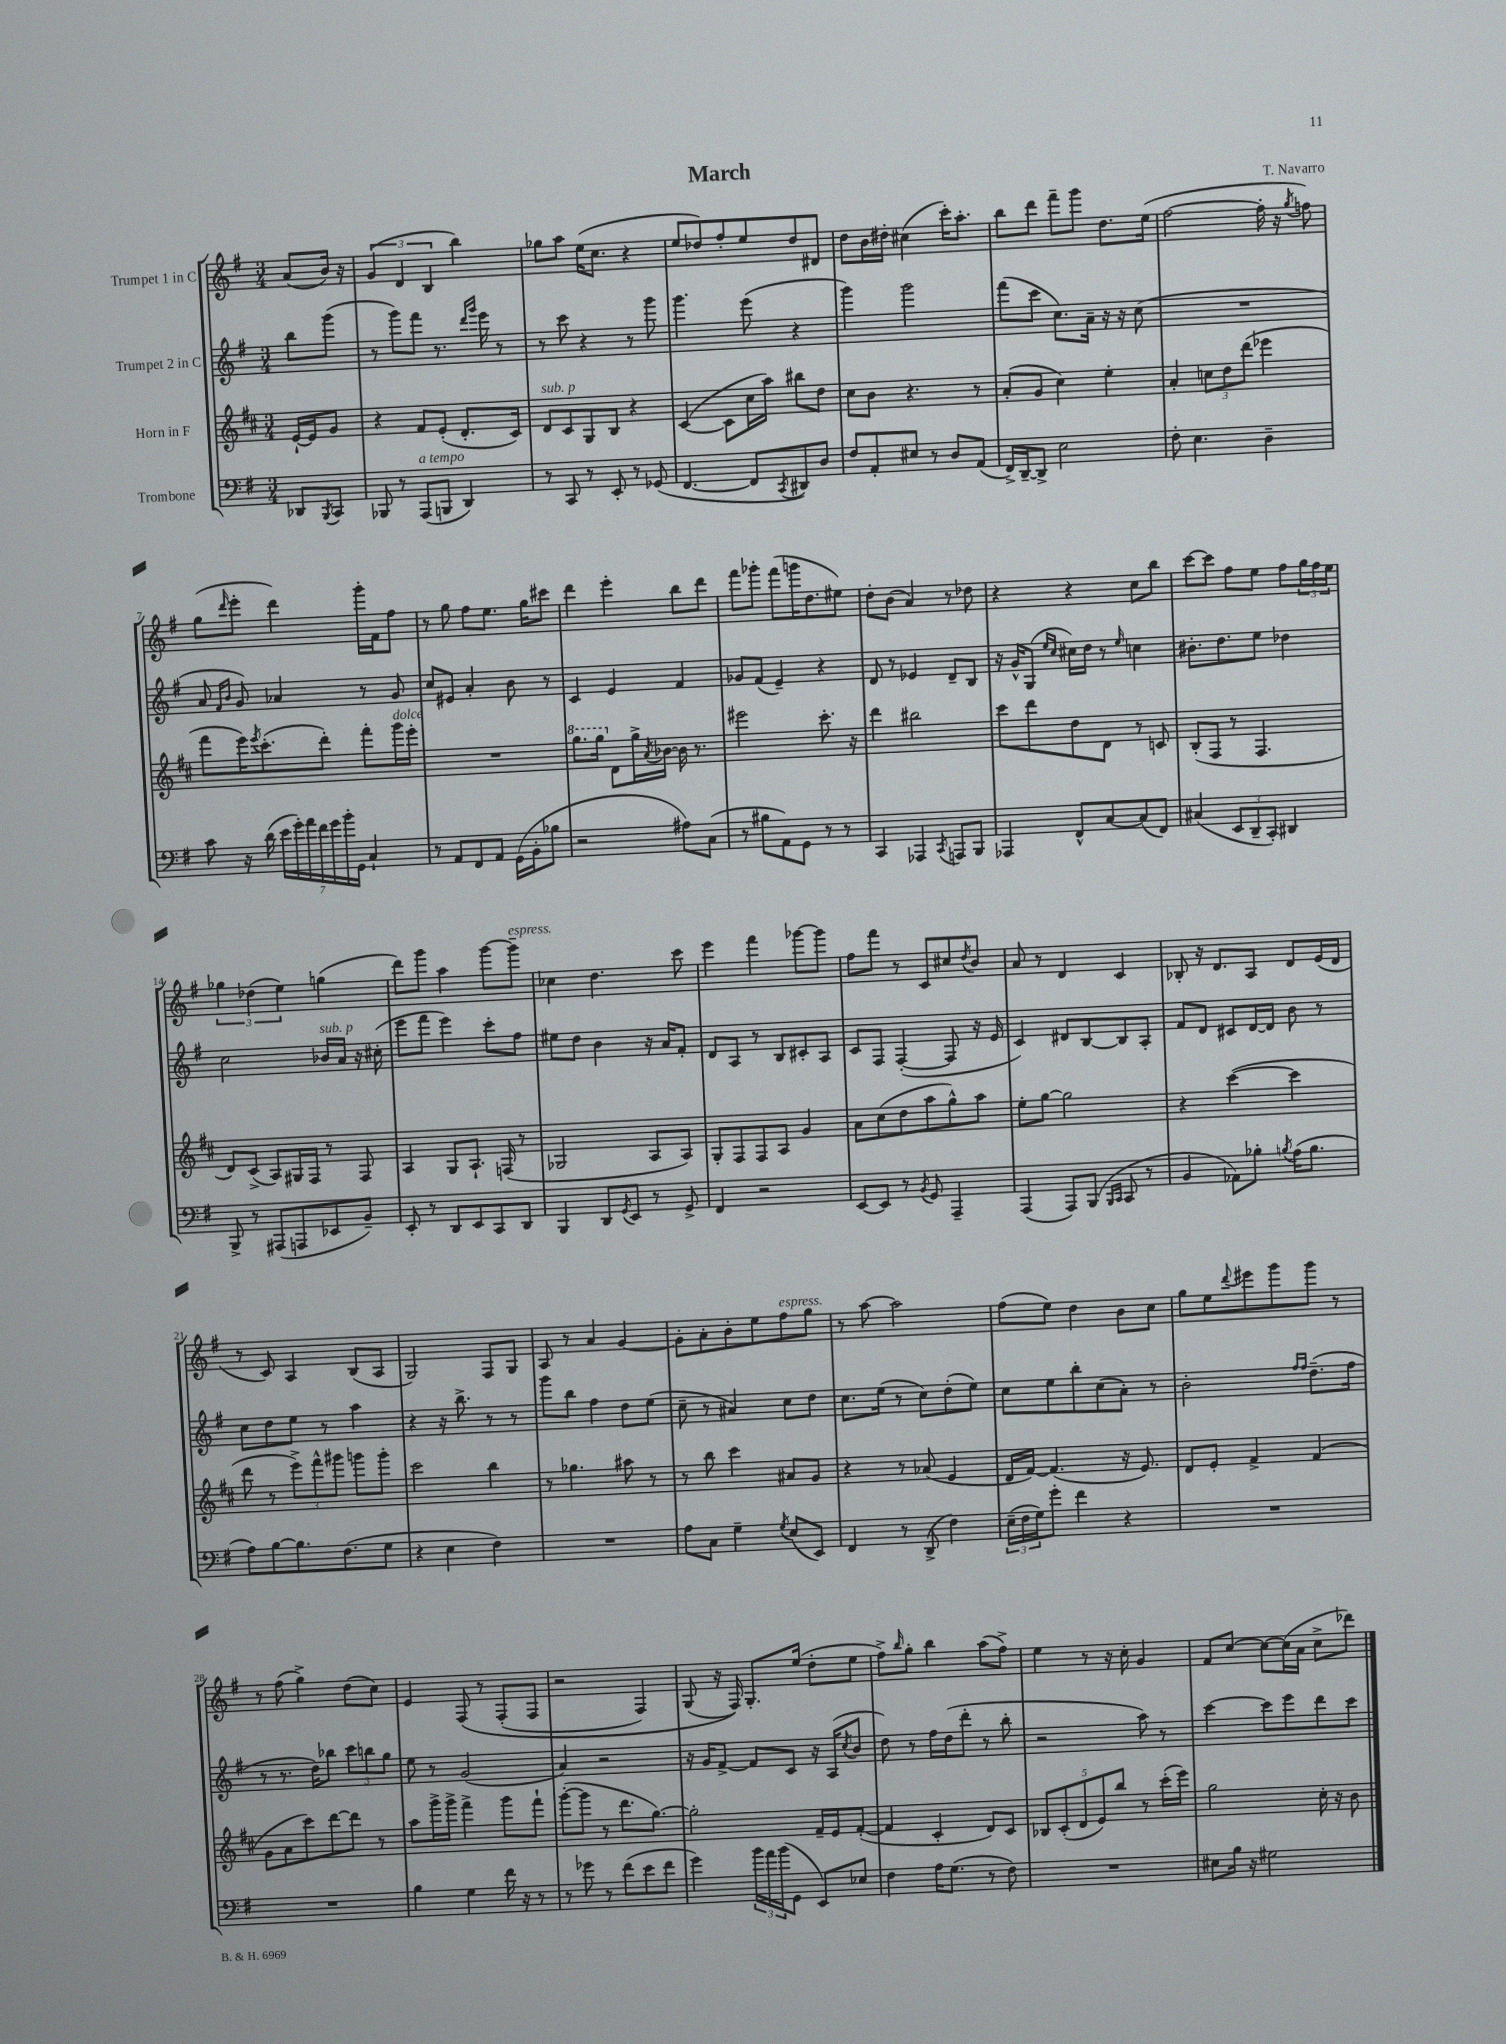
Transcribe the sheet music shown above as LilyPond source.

\header { title = "March" composer = "T. Navarro" }
<<
\new StaffGroup <<
\new Staff = "s0" \with { instrumentName = "Trumpet 1 in C" } {
    \clef treble \key g \major \numericTimeSignature \time 3/4 \partial 4
    a'8( b'16) r16 |
    \tuplet 3/2 { g'4( d'4 b4 } b''4) |
    ges''8 a''8 e''16( c''8. r4 |
    e''8 des''8) fis''8-. e''8 des''8 dis'8 |
    d''8 b'16 dis''16-. cis''4( c'''16-.) a''8.-. |
    b''8 d'''8 fis'''8-- g'''8 d''8. e''16( |
    fis''2~ fis''16-. r16 \acciaccatura { g''8 } f''8) |
    g''8( \grace { d'''16 } e'''8-. d'''4) g'''16-. fis'16 fis''8 |
    r8 g''8 fis''8 e''8. g''16 cis'''8 |
    d'''4 e'''4-. b''8 d'''8 |
    fis'''8 ges'''8-. fis'''8( g'''16 d''8. eis''8) |
    d''8-. b'8( a'4) r8 des''8 |
    r4 r4 c''8 b''8 |
    c'''8~ c'''8 fis''8 e''8 fis''8 \tuplet 3/2 { g''16 fis''16 e''16 } |
    \tuplet 3/2 { ges''4 des''4( e''4) } g''4( |
    d'''8) g'''8 a''4 g'''8~ g'''8--^\markup { \italic "espress." } |
    ces''4 d''4. c'''8 |
    e'''4 fis'''4 ges'''8~ ges'''8 |
    fis''8 fis'''8 r8 c'8 cis''8 \acciaccatura { d''8 } b'8 |
    a'8 r8 d'4 c'4 |
    bes8-. r16 d'8. a8 d'8 e'16( d'16 |
    r8 c'8) a4 b8( a8 |
    g2) fis8 g8 |
    a8 r8 a'4 g'4~ |
    g'8-. a'8-. b'8-. e''8 fis''8^\markup { \italic "espress." } g''8 |
    r8 a''8~ a''2 |
    fis''8( e''8) d''4 b'8 c''8 |
    g''8 e''8 \appoggiatura { d'''8 } eis'''8 g'''8 g'''8 r8 |
    r8 fis''8( g''4->) d''8( c''8) |
    e'4 fis8\( r8 fis8-.( fis8 |
    r2 fis4) |
    g8( r16 fis16)\) g8.-. e''16( d''8-. e''8 |
    fis''8->) \grace { b''16 } g''8-. b''4 a''8( fis''8->) |
    e''4 r8 r16 c''16-. g'4 |
    fis'8 c''8~ c''8~ c''16( a'16 c''8-> des'''8) \bar "|." |
}
\new Staff = "s1" \with { instrumentName = "Trumpet 2 in C" } {
    \clef treble \key g \major \numericTimeSignature \time 3/4 \partial 4
    b''8 g'''8( |
    r8 g'''8) fis'''8 r8. \grace { d'''16 g'''16 } e'''16 r8 |
    r8 c'''8 r4 r8 g'''8 |
    g'''4. e'''8( r4 |
    g'''4) g'''2 |
    fis'''8( c'''8 c''8.) a'16-- r16 r16 c''8( |
    R2. |
    a'8 \grace { fis'16 b'16 } g'8) aes'4 r8 g'8 |
    c''8 eis'8 a'4-. b'8 r8 |
    c'4 e'4 fis'4 |
    ges'8 fis'8( e'4--) r4 |
    d'8 r8 ees'4 d'8-- b8 |
    r16 g'16-^ g8( \grace { e''16 c''16 } cis''16) d''16 r8 \grace { e''16 } c''4 |
    bis'8.-. d''8. e''8 des''4 |
    c''2 bes'16^\markup { \italic "sub. p" } a'16 r16 cis''16-.( |
    e'''8 fis'''8 e'''4) c'''8-. fis''8 |
    eis''8 d''8 b'4 r16 a'16 fis'8-. |
    d'8 a8 r8 b8 cis'8-. a8 |
    c'8 fis8 fis4~-.( fis8 r16 e'16 |
    c'4) dis'8 b8~ b8 a8-. |
    fis'8 d'8 cis'8 d'16~ d'16 b'8 r8 |
    c''8 d''8 e''8 r8 a''4 |
    r4 r16 b''8.-> r8 r8 |
    g'''8 b''8 fis''4 d''8 e''8( |
    c''8-- r8 ais'4) c''8 d''8 |
    c''8. e''16( r8 c''8) d''8-.( e''8) |
    c''8 e''8 b''8-. c''8( a'8-.) r8 |
    b'2-. \grace { fis''16 fis''16 } d''8.--( fis''16 |
    r8 r8. d''16) bes''8 \tuplet 3/2 { c'''8 b''8 g''8 } |
    e''8 r8 g'2( |
    a'4) r2 |
    r16 g'16 fis'8~-> fis'8 c'8 r16 a16( \acciaccatura { c''8 } b'8 |
    d''8) r8 fis''16 d''16( d'''8-. r8 b''8-. |
    r2 a''8) r8 |
    c'''4~ c'''8 e'''8 d'''8 c'''8 \bar "|." |
}
\new Staff = "s2" \with { instrumentName = "Horn in F" } {
    \clef treble \key d \major \numericTimeSignature \time 3/4 \partial 4
    e'16~-! e'16 g'8 |
    r4 fis'8 e'8-.( d'8.-. cis'16) |
    d'8^\markup { \italic "sub. p" } cis'8 g8 b8 r4 |
    cis'4~( cis'8 cis''16 a''16) bis''8 d''8 |
    cis''8 b'8 r4. r8 |
    a'8-.( g'8 cis''4) e''4-. |
    a'4-. \tuplet 3/2 { c''8 d''8 d'''8( } ees'''4 |
    fis'''8 e'''16) \acciaccatura { e'''8 } cis'''8.-.( d'''8-.) fis'''8-. g'''16^\markup { \italic "dolce" } e'''16-. |
    R2. |
    \ottava #1 g'''8. g'''16 \ottava #0 d'8 g''16-> \acciaccatura { a'8 } bes'16~ bes'16 r8. |
    eis'''2 cis'''8.-. r16 |
    d'''4 bis''2 |
    cis'''8 d'''8 d''8 d'8 r8 c'8 |
    b8-.( fis8 r8 fis4. |
    d'8) cis'8->( a8) gis16 fis16 r8 fis8 |
    a4 g8 a8.-! f16( r8 |
    ges2 a8 a8) |
    g8-. fis8 fis8 a8 g'4 |
    a'8 cis''8( d''8 a''8 g''8-^) a''8 |
    e''8-. g''8~ g''2 |
    r4 cis'''4~( cis'''4 |
    d'''8 r8 \tuplet 3/2 { e'''8->) fis'''8-^ gis'''8 } g'''8 g'''8-. |
    cis'''2 b''4 |
    r8 ges''4. ais''8 r8 |
    r8 b''8 cis'''4 ais'8 g'8 |
    r4 r8 aes'8( e'4 |
    d'16 fis'16~) fis'4.( r16 e'8.) |
    d'8 e'8-. fis'4-> fis'4( |
    g'8 a'8 cis'''8) d'''8~ d'''8 r8 |
    a''8 g'''16-> g'''16-> fis'''4-> g'''8 fis'''8-! |
    g'''8~-.( g'''8 r8 d'''8. g''8.~) |
    g''2-. fis'16-- e'16 fis'8~-.( |
    fis'4 cis'4-. d'8) cis'8 |
    \tuplet 5/4 { bes8 cis'8-.( d'8 e'8) b''8 } r8 cis'''16-.( e'''16) |
    g''2 cis''16-. r16 b'8 \bar "|." |
}
\new Staff = "s3" \with { instrumentName = "Trombone" } {
    \clef bass \key g \major \numericTimeSignature \time 3/4 \partial 4
    des,8 \acciaccatura { b,,8 } c,8 |
    bes,,8 r8 a,,8^\markup { \italic "a tempo" }( b,,8 d,4) |
    r8 c,8 r8 e,8-. r8 ges,8( |
    fis,4.~ fis,8 \acciaccatura { c,8 } dis,8) d8 |
    fis8 a,8-. eis8 r8 d8 a,8( |
    fis,16->) d,16~-- d,8-> e2 |
    fis8-. e4. d4-- |
    c'8 r16 d'16( \tuplet 7/4 { e'16 g'16-.) a'16 fis'16 g'16 b'16-. g,16 } c4-! |
    r8 a,8 fis,8 a,8 g,16( b,16-. bes8 |
    r2 ais8) c8( |
    r8 bis8 a,8) g,8 r8 r8 |
    c,4 aes,,4 \acciaccatura { c,8 } a,,8 b,,8 |
    aes,,4 fis,8-^ c8~ c8( fis,8) |
    cis4( \tuplet 3/2 { e,8 d,8-- c,8-.) } dis,4 |
    b,,8-> r8 ais,,8( a,,8 ees,8 b,8--) |
    e,8-. r8 d,8 e,8 c,8 d,8 |
    b,,4 d,8 \acciaccatura { g,8 } e,8 r8 g,8-> |
    fis,4 r2 |
    e,8~ e,8 r8 \acciaccatura { b,8 } g,8 a,,4-- |
    a,,4( a,,8) b,,8( \grace { b,,16 c,16 } c,8 r8 |
    b,4 aes,8) bes8-. \acciaccatura { b8 } a16( b8. |
    a8) b8~ b8. fis8.( g8 |
    r4 e4 fis4) |
    R2. |
    a8 c8 g4-- \acciaccatura { g8 } e8( e,8) |
    fis,4 r8 d,8->( fis4) |
    \tuplet 3/2 { e16--( fis16 g16) } g'8-. fis'4 r4 |
    R2. |
    R2. |
    b4 g4 fis'16 r16 r8 |
    r8 ges'8 r8 fis'8( e'8 fis'8 |
    g'4) \tuplet 3/2 { b'16 a'16 b'16( } g,8 e,8) ees8 |
    fis4 a16 g8.( r8 fis8) |
    R2. |
    eis8 b16 r16 gis2 \bar "|." |
}
>>
>>
